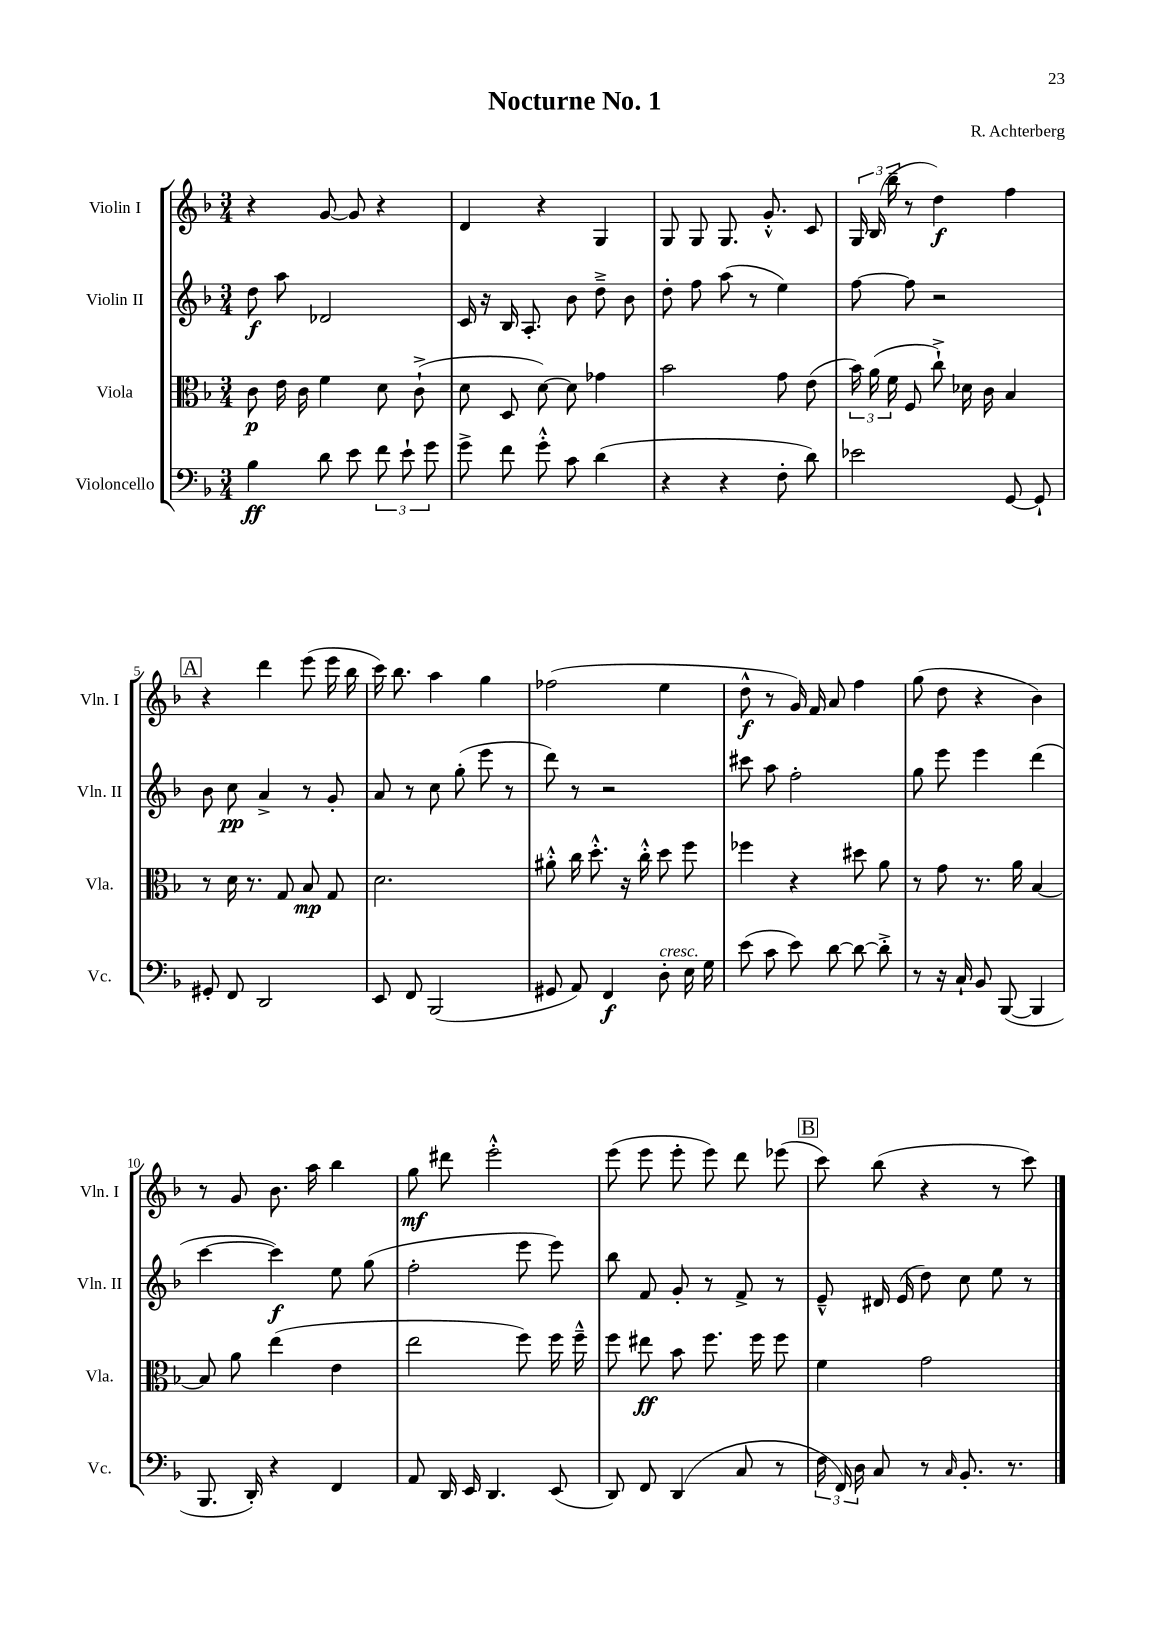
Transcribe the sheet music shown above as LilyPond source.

\header { title = "Nocturne No. 1" composer = "R. Achterberg" }
<<
\new StaffGroup <<
\new Staff = "s0" \with { instrumentName = "Violin I" shortInstrumentName = "Vln. I" } {
    \clef treble \key f \major \numericTimeSignature \time 3/4
    \autoBeamOff r4 g'8~ g'8 r4 |
    d'4 r4 g4 |
    g8 g8 g8. g'8.-.-^ c'8 |
    \tuplet 3/2 { g16 bes16( bes''16-- } r8 d''4\f) f''4 |
    \mark \markup { \box "A" } r4 d'''4 e'''8( e'''16 bes''16 |
    c'''16) bes''8. a''4 g''4 |
    fes''2( e''4 |
    d''8-^\f r8 g'16) f'16 a'8 f''4 |
    g''8( d''8 r4 bes'4) |
    r8 g'8 bes'8. a''16 bes''4 |
    g''8\mf dis'''8 e'''2-.-^ |
    e'''8( e'''8 e'''8-. e'''8) d'''8 ees'''8( |
    \mark \markup { \box "B" } c'''8) bes''8( r4 r8 c'''8) \bar "|." |
}
\new Staff = "s1" \with { instrumentName = "Violin II" shortInstrumentName = "Vln. II" } {
    \clef treble \key f \major \numericTimeSignature \time 3/4
    \autoBeamOff d''8\f a''8 des'2 |
    c'16 r16 bes16 a8.-. bes'8 d''8---> bes'8 |
    d''8-. f''8 a''8( r8 e''4) |
    f''8~ f''8 r2 |
    \mark \markup { \box "A" } bes'8 c''8\pp a'4-> r8 g'8-. |
    a'8 r8 c''8 g''8-.( e'''8 r8 |
    d'''8) r8 r2 |
    cis'''8 a''8 f''2-. |
    g''8 e'''8 e'''4 d'''4( |
    c'''4~ c'''4\f) e''8 g''8( |
    f''2-. e'''8 e'''8) |
    bes''8 f'8 g'8-. r8 f'8-> r8 |
    \mark \markup { \box "B" } e'8---^ dis'16 e'16( d''8) c''8 e''8 r8 \bar "|." |
}
\new Staff = "s2" \with { instrumentName = "Viola" shortInstrumentName = "Vla." } {
    \clef alto \key f \major \numericTimeSignature \time 3/4
    \autoBeamOff c'8\p e'16 c'16 f'4 d'8 c'8-!->( |
    d'8 d8 d'8~) d'8 ges'4 |
    bes'2 g'8 e'8( |
    \tuplet 3/2 { bes'16) a'16( f'16 } f8 c''8-!->) des'16 c'16 bes4 |
    \mark \markup { \box "A" } r8 d'16 r8. g8 bes8\mp g8 |
    d'2. |
    ais'8-.-^ c''16 d''8.-.-^ r16 c''16-.-^ d''8 f''8 |
    fes''4 r4 dis''8 a'8 |
    r8 g'8 r8. a'16 bes4~ |
    bes8 a'8 e''4( e'4 |
    e''2 f''8) f''16 f''16---^ |
    f''8 eis''8\ff bes'8 f''8. f''16 f''8 |
    \mark \markup { \box "B" } f'4 g'2 \bar "|." |
}
\new Staff = "s3" \with { instrumentName = "Violoncello" shortInstrumentName = "Vc." } {
    \clef bass \key f \major \numericTimeSignature \time 3/4
    \autoBeamOff bes4\ff d'8 e'8 \tuplet 3/2 { f'8 e'8-! g'8 } |
    g'8-> f'8 g'8-.-^ c'8 d'4( |
    r4 r4 f8-. d'8) |
    ees'2 g,8~ g,8-! |
    \mark \markup { \box "A" } gis,8-. f,8 d,2 |
    e,8 f,8 bes,,2( |
    gis,8 a,8) f,4\f d8-.^\markup { \italic "cresc." } e16 g16 |
    e'8( c'8 e'8) d'8~ d'8~ d'8-.-> |
    r8 r16 c16-! bes,8 bes,,8~( bes,,4 |
    bes,,8. d,16-.) r4 f,4 |
    a,8 d,16 e,16 d,4. e,8( |
    d,8) f,8 d,4( c8 r8 |
    \mark \markup { \box "B" } \tuplet 3/2 { f16 f,16) d16 } c8 r8 \grace { c16 } bes,8.-. r8. \bar "|." |
}
>>
>>
